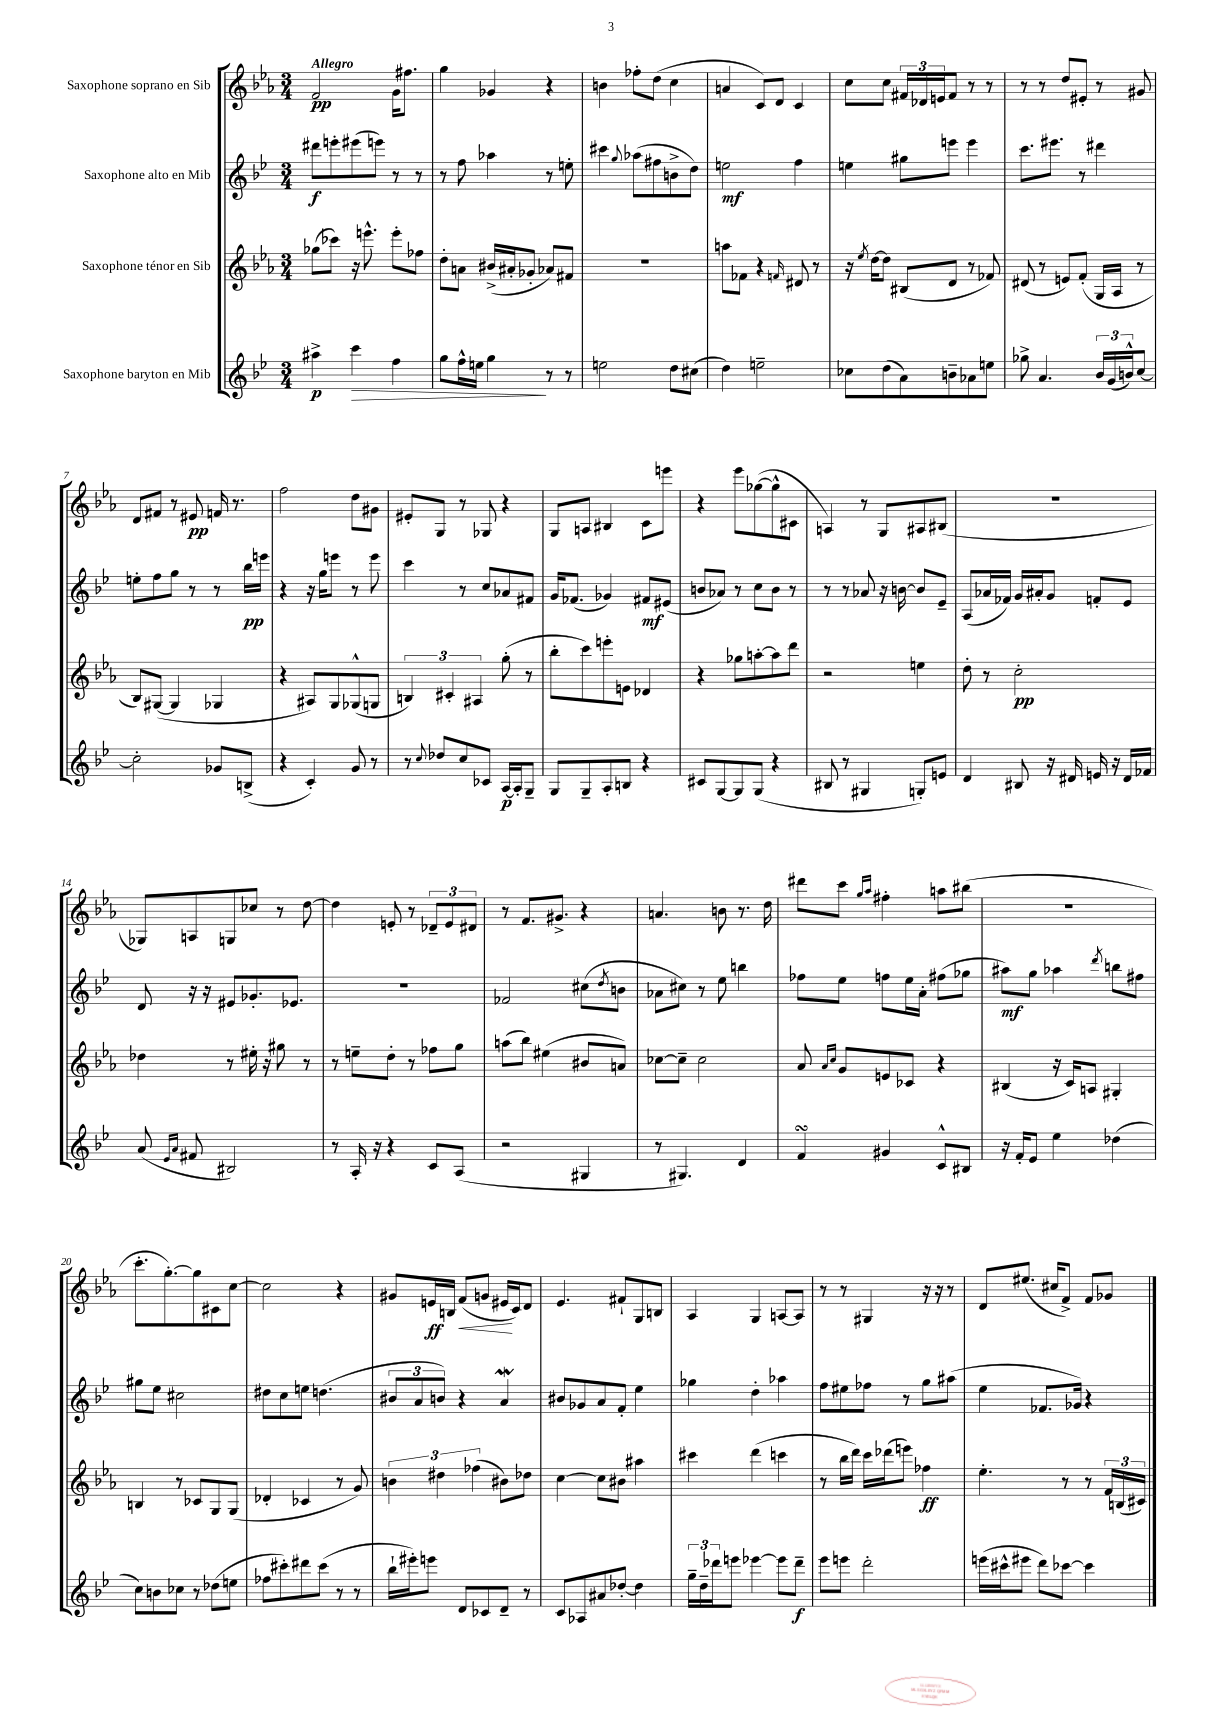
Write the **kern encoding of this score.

**kern	**kern	**kern	**kern
*staff4	*staff3	*staff2	*staff1
*clefG2	*clefG2	*clefG2	*clefG2
*k[b-e-]	*k[b-e-a-]	*k[b-e-]	*k[b-e-a-]
*M3/4	*M3/4	*M3/4	*M3/4
4aa#^	(8gg-	8ddd#	2f
.	8ccc-)	8eee'	.
4ccc	16r	(8eee#	.
.	8.eee^^	.	.
.	.	8eee)	.
4ff	8eee'	8r	16g
.	.	.	8.ff#
.	8ff-	8r	.
=	=	=	=
8gg	8dd'	8r	4gg
16ff^^	8a	8ff	.
16ee	.	.	.
4gg	(16b#^	4aa-	4g-
.	16a#'	.	.
.	8g-'	.	.
8r	8a-)	8r	4r
8r	8f#	8ee'	.
=	=	=	=
2ee	2.r	4ccc#	4b
.	.	8qqgg	.
.	.	(8aa-	8ff-'
.	.	8ff#	(8dd
8dd	.	8b^	4cc
(8cc#	.	8dd)	.
=	=	=	=
4dd)	8aa	2ee	4a
.	8f-	.	.
2ee~	4r	.	8c)
.	.	.	8d
.	16qqf	.	.
.	8d#	4ff	4c
.	8r	.	.
=	=	=	=
8cc-	16r	4ee	8cc
.	8qee-	.	.
.	[16dd	.	.
(8dd	8dd]	.	8cc
8a)	(8B#	8gg#	24f#
.	.	.	24d-
.	.	.	24e
8b~	8d	8eee	8f#
8a-	8r	4eee	8r
8ee	8f-)	.	8r
=	=	=	=
8gg-^	(8d#	8.ccc	8r
4.a	8r	.	8r
.	.	8.eee#	.
.	8e)	.	8dd
.	(8f'	8r	8e#'
24b-	16G	4ddd#	8r
(24g	.	.	.
.	16A-	.	.
24b^^)	.	.	.
[8cc	8r	.	8g#
=	=	=	=
2cc']	8B-)	8ee'	8d
.	([8G#	8ff	8f#
.	4G#]	8gg	8r
.	.	8r	8e#
8g-	4G-	8r	16f
.	.	.	8.r
(8B^	.	16bb-	.
.	.	16eee	.
=	=	=	=
4r	4r	4r	2ff
4c')	8A#)	16r	.
.	.	16gg	.
.	8G	8eee	.
8g	(8G-^^	8r	8dd
8r	8G	8eee	8g#
=	=	=	=
8r	6B)	4ccc	8e#'
8qqcc	.	.	.
8dd-	.	.	8G
.	6c#'	.	.
8cc	.	8r	8r
.	6A#	.	.
8c-	.	8cc	8G-
[16A	(8gg'	8a-	4r
16A']	.	.	.
8G~	8r	8f#	.
=	=	=	=
8G	8bb-'	16g	8G
.	.	(8.f-	.
8G~	8ccc)	.	8A
8A'	8eee'	4g-)	4B#
8B	8e	.	.
4r	4d-	8f#	8c
.	.	(8e#	8eee
=	=	=	=
8c#	4r	8b	4r
[8G	.	8a-)	.
8G]	8gg-	8r	8eee-
(8G	[8aa'	8cc	([8gg-
4r	8aa]	8b	8gg-^^]
.	8ddd	8r	8c#
=	=	=	=
8B#	2r	8r	4A)
8r	.	8r	.
4G#	.	8a-	8r
.	.	16r	8G
.	.	[16b	.
8G')	4ee	8b]	8A#
8e	.	8e-~	(8B#
=	=	=	=
4d	8dd'	(8A	2.r
.	8r	16a-	.
.	.	16f-)	.
8B#	2cc'	16g	.
.	.	16a#'	.
16r	.	8g	.
16d#	.	.	.
16e	.	8f'	.
16r	.	.	.
16d#	.	8e-	.
16f-	.	.	.
=	=	=	=
(8a	4dd-	8d	8G-)
16qqe-	.	.	.
16qqa	.	.	.
8f#	.	16r	8A
.	.	16r	.
2B#)	8r	8e#	8G
.	16ee#'	8.g-'	8cc-
.	16r	.	.
.	8gg#	.	8r
.	.	8.e-	.
.	8r	.	[8dd
=	=	=	=
8r	8r	2.r	4dd]
16A'	8ee~	.	.
16r	.	.	.
4r	8dd'	.	8e'
.	8r	.	8r
8c	8ff-	.	12d-~
.	.	.	12e
(8A	8gg	.	.
.	.	.	12d#
=	=	=	=
2r	(8aa	2f-	8r
.	8bb-)	.	8.f
.	(4ee#	.	.
.	.	.	8.g#^
4G#	8b#	(8cc#	4r
.	.	8qdd	.
.	8a)	8b	.
=	=	=	=
8r	[8cc-	8a-	4.a
4.G#)	8cc-~]	8cc#)	.
.	2cc-	8r	.
.	.	8ee-	8b
4d	.	4bb	8.r
.	.	.	16dd
=	=	=	=
4f	8a-	8ff-	8ddd#
.	16qqa-	.	.
.	16qqcc	.	.
.	8g	8ee-	8ccc
.	.	.	16qqgg
.	.	.	16qqaa-
4g#	8e	8ff	4ff#'
.	8c-	16ee-	.
.	.	16a'	.
8c^^	4r	(8ff#	8aa
8B#	.	8gg-	(8bb#
=	=	=	=
16r	(4B#	8aa#)	2.r
16f'	.	.	.
8e-	.	8gg	.
4ee-	16r	4aa-	.
.	16c)	.	.
.	8A	.	.
.	.	8qddd	.
(4dd-	4G#'	8bb	.
.	.	8ff#	.
=	=	=	=
8cc)	4B	8gg#	8.ccc'
8b	.	8ee-	.
.	.	.	[8.gg')
8cc-	8r	2cc#	.
8r	8c-	.	8gg]
(8dd-	8G	.	8c#
8ee	(8G	.	[8cc
=	=	=	=
8ff-	4d-'	8dd#	2cc]
8ccc#')	.	8cc	.
8ddd#	4c-	8ee	.
(8ccc#	.	(4.dd	.
8r	8r	.	4r
8r	8g)	.	.
=	=	=	=
16bb-`	6b	12b#	8g#
16eee#')	.	.	.
.	.	12a	.
8eee	.	.	16e
.	6dd#	12b)	.
.	.	.	16B
8d	.	4r	(8f
.	(6ff-	.	.
8c-	.	.	8g
8d~	8b#)	4a	16e#
.	.	.	16c)
8r	8dd-	.	8d
=	=	=	=
8c	[4cc	8b#	4.e-
8A-	.	8g-	.
8a#	8cc]	8a	.
[8dd-'	8b#	8f'	8f#`
4dd-]	4aa#	4ee-	8G
.	.	.	8B
=	=	=	=
24gg~	4ccc#	4gg-	4A-
24dd~	.	.	.
24ddd-	.	.	.
8eee	.	.	.
[4eee-	(4ddd	4dd'	4G
8eee-]	4ccc	4aa-	[8A
8ddd-~	.	.	8A]
=	=	=	=
8eee-	8r	8ff	8r
8eee	16bb-	8ee#	8r
.	16ddd)	.	.
2ddd'	16ccc	8ff-	4G#
.	(16ddd-	.	.
.	8eee)	8r	.
.	4ff-	8gg	16r
.	.	.	16r
.	.	(8aa#	8r
=	=	=	=
(16eee	4.ee-'	4ee-	8d
16ccc#^^	.	.	.
8eee#	.	.	(8.ee#
8ddd)	.	8.f-	.
.	.	.	16cc#
[8ccc-	8r	.	8f^)
.	.	16g-)	.
4ccc-]	8r	4r	8f
.	24f	.	8g-
.	(24B	.	.
.	24c#)	.	.
==	==	==	==
*-	*-	*-	*-
